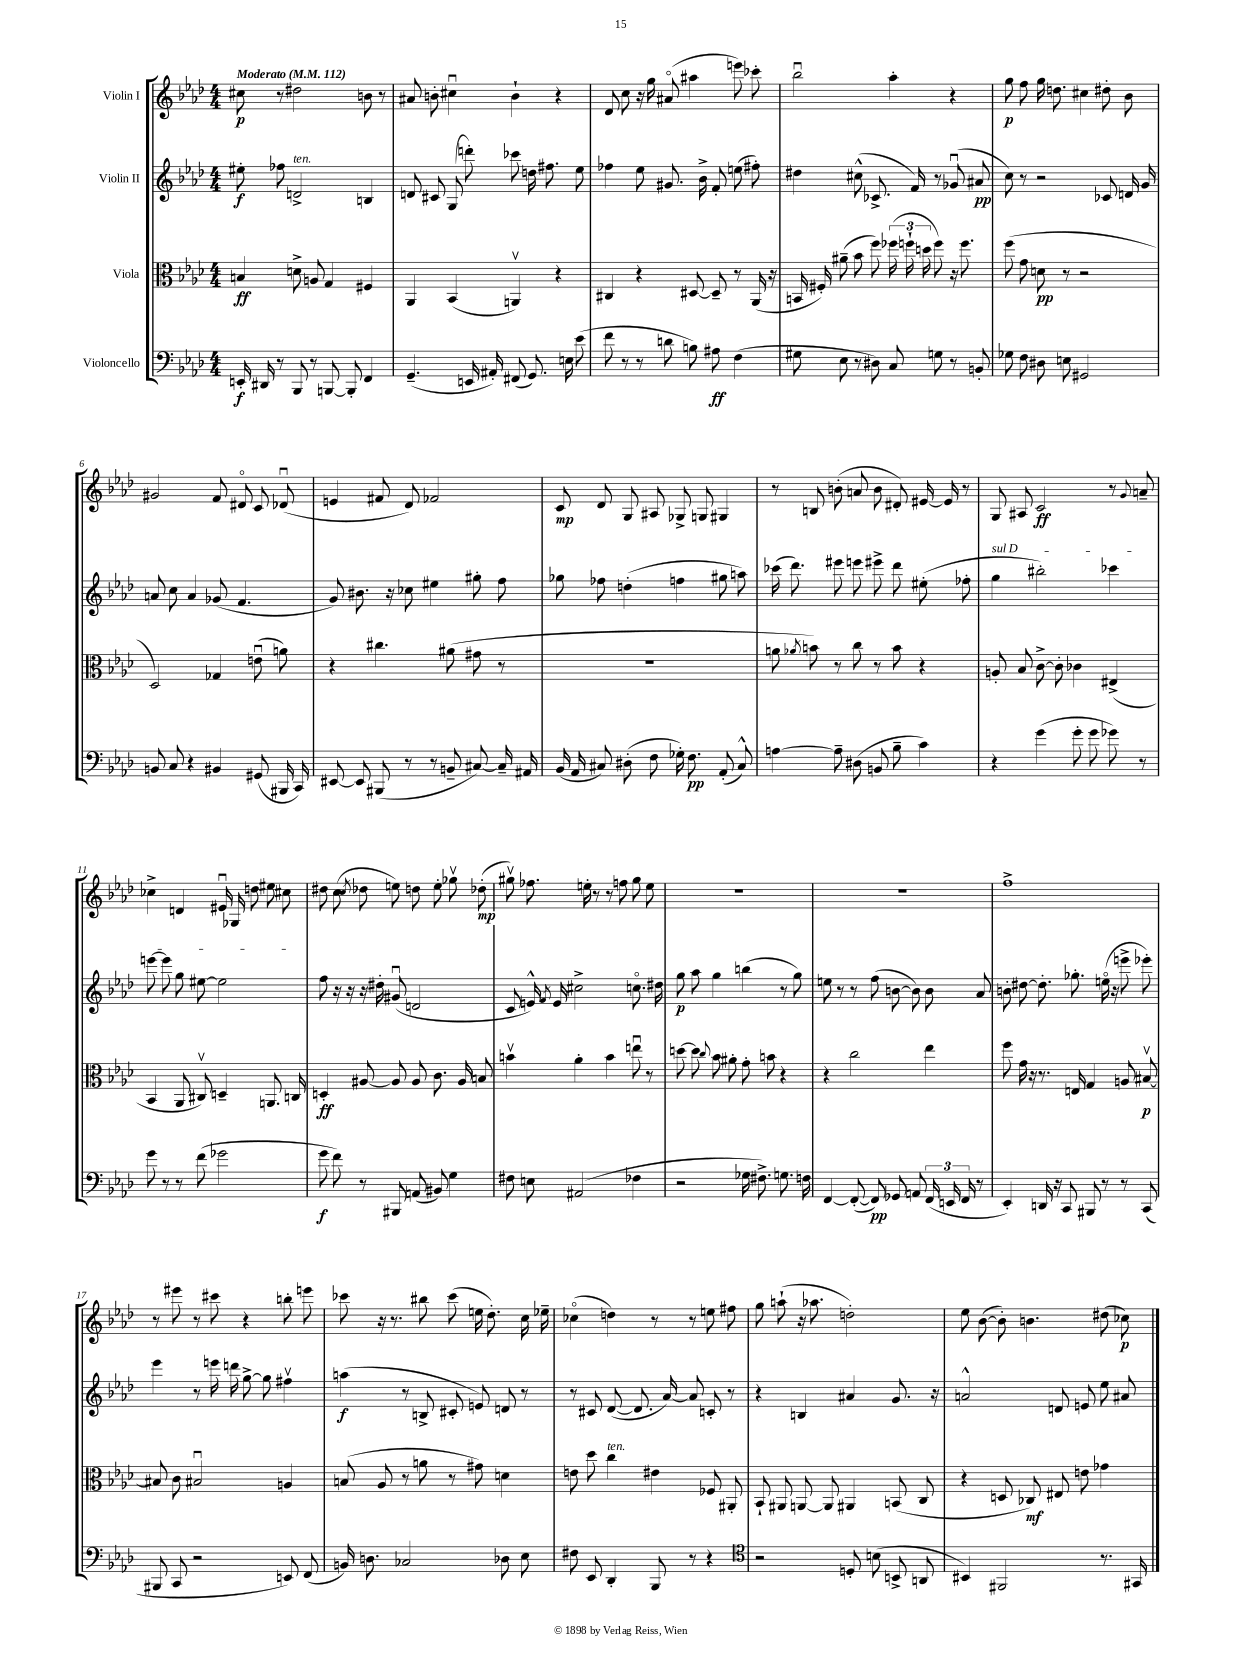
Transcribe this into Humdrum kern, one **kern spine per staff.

**kern	**kern	**kern	**kern
*staff4	*staff3	*staff2	*staff1
*clefF4	*clefC3	*clefG2	*clefG2
*k[b-e-a-d-]	*k[b-e-a-d-]	*k[b-e-a-d-]	*k[b-e-a-d-]
*M4/4	*M4/4	*M4/4	*M4/4
*MM112	*MM112	*MM112	*MM112
16EE'	4B	8ee#'	8cc#
16DD#	.	.	.
8r	.	8ff-	8r
8BBB-	8d^	2d^	2dd#
8r	8A	.	.
[8BBB	4G	.	.
8BBB']	.	.	.
4FF	4F#	4B	8b
.	.	.	8r
=	=	=	=
(4.GG~	4AA-	8d	8a#
.	.	8c#	8b'
.	(4BB-	(8G	4cc#u
16EE	.	8ddd')	.
16AA#')	.	.	.
(8FF#	4AAv)	8ccc-	4b`
8.GG)	.	16dd	.
.	.	8.ff#	.
.	4r	.	4r
16E	.	.	.
(8e-	.	8ee-	.
=	=	=	=
8f	4C#	4ff-	8d-
8r	.	.	8cc
8r	4r	8ee-	16r
.	.	.	16gg
8d	.	8.g#	(8a#o
8B)	[8D#	.	4aa#
.	.	16b-^	.
8A#	8D#~]	8f'	.
(4F	8r	(8ee	8eee)
.	(16AA-	8ff#')	8ccc-'
.	16r	.	.
=	=	=	=
8G#	16BB	4dd#	2bb-u
.	16F#')	.	.
8E-	(8a#~	.	.
8r	8b-	(8cc#^^	.
8D#)	8ff)	8.c-^	.
8C	(24ff-	.	4aa-'
.	24ff`	.	.
.	.	16f)	.
.	24dd	.	.
8G	8ff)	8r	.
8r	16r	(8g-u	4r
.	8.ff	.	.
8BB'	.	8a#	.
=	=	=	=
8G-	(8ff	8cc)	8gg
8F	8g	8r	8ff
8D#	8d	2r	16gg
.	.	.	8.dd
8E	8r	.	.
2GG#	2r	.	4cc#
.	.	8c-	8dd#'
.	.	16d	8b-
.	.	16g	.
=	=	=	=
8BB	2D-)	8a	2g#
8C	.	8cc	.
4r	.	4a	.
4BB#	4G-	(8g-	8f
.	.	4.f	8d#o
(8GG#	(8eu	.	8c
16BBB#	8a)	.	(8d-u
16CC)	.	.	.
=	=	=	=
[8EE#	4r	8g)	4e
8EE#]	.	8.b#	.
(8BBB#	4.cc#	.	8f#
.	.	16r	.
8r	.	8cc-	8d-)
8r	.	4ee#	2f-
8BB~	(8a#	.	.
[8C#)	8g#	8gg#'	.
16C#~]	8r	8ff	.
16AA#	.	.	.
=	=	=	=
(16BB-	1r	8gg-	8c
16AA-	.	.	.
8C#)	.	8ff-	8d-
(8D#'	.	(4dd'	8G
8F	.	.	8A#
16G-')	.	4ff	8G-^
8.F	.	.	.
.	.	.	8G
(8AA-'	.	8gg#	4G#
8C#^^)	.	8aa)	.
=	=	=	=
[4A	8a	(16ccc-	8r
.	.	8.ddd-)	.
.	8qa-	.	.
.	8b)	.	8B
8A~]	8r	8eee#	(8b'
(8D#	8cc	8eee	8a
8BB	8r	8eee#^	8b
8B-~	8b	8ddd-	8d#')
4c)	4r	(8ee#'	[16e#
.	.	.	16e#]
.	.	8ff-'	8r
=	=	=	=
4r	8A'	4gg	8G
.	8B-	.	8A#
(4g	[8c^	2bb#')	2c
.	8c']	.	.
8g'	4c-	.	.
8g	.	.	.
8g-)	(4E#^	4ccc-	8r
.	.	.	8qqg
8r	.	.	8a~
=	=	=	=
8g	4BB-	[8eee	4cc-^
8r	.	8eee]	.
8r	8AA-	8gg	4d
(8f	8C#v)	[8ee#	.
2g-	4D~	2ee#]	16e#u
.	.	.	16G-
.	.	.	8dd
.	8.AA	.	8ee#
.	.	.	8cc#
.	16C	.	.
=	=	=	=
8g	4D'	8ff	8dd#
8f)	.	16r	(8cc
.	.	16r	.
.	.	.	8qcc
8r	[8A#	16r	8dd-
.	.	16dd#'	.
8BBB#	8A#]	(8g#u	8ee)
(8AA	8A#	2d	8dd
8BB#)	8.c	.	8ee'
4G	.	.	8gg-v
.	16A#	.	.
.	8B	.	(8dd-'
=	=	=	=
8F#	4bv	8c	8gg#v)
8E	.	16e^^)	8.ff-
.	.	8qf	.
.	.	16e	.
(2AA#	4a-'	2cc#^	.
.	.	.	16ee'
.	.	.	8r
.	4b	.	8r
.	.	.	8ff
4F-	8eeu	8.cco	8gg#
.	8r	.	8ee
.	.	16dd#	.
=	=	=	=
2r	[8dd	8gg	1r
.	8dd]	8aa-	.
.	8qqcc	.	.
.	8b-	4gg	.
.	8a#'	.	.
16G-	8g'	(4bb	.
8.F#^)	.	.	.
.	8b	.	.
8.G	4r	8r	.
.	.	8gg)	.
16F	.	.	.
=	=	=	=
[4FF	4r	8ee	1r
.	.	8r	.
(8FF'_	2cc	8r	.
8FF])	.	(8ff	.
8GG-	.	[8b	.
8AA	.	8b])	.
(24FF	4ee-	8b	.
24EE	.	.	.
24FF	.	.	.
8r	.	8a-	.
=	=	=	=
4EE-')	8ff	8b'	1ff^
.	16g	[8dd#	.
.	16r	.	.
16DD	8.r	8.dd#']	.
16r	.	.	.
8CC	.	.	.
.	16E	8.gg-'	.
8BBB#	4G	.	.
8r	.	(16eeo	.
.	.	16r	.
8r	8A	8eee^	.
(8CC	[8B#v	8eee-')	.
=	=	=	=
8BBB#	8B#]	4eee-	8r
8CC	8c	.	8eee#
2r	2B#u	8r	8r
.	.	16eee	8ccc#
.	.	16ddd	.
.	.	[8gg^	4r
.	.	8gg]	.
8EE)	4A	4ff#v	8bb'
(8FF	.	.	8eee
=	=	=	=
16BB)	(8B	(4aa	8ccc-
8.D	.	.	.
.	8A-	.	16r
.	.	.	8.r
2C-	8r	8r	.
.	8a	8B^	8bb#
.	8r	8c#'	(8ccc-
.	8g#)	8e)	16ee
.	.	.	8.dd-')
8D-	4d	8d	.
8E-	.	8r	16cc
.	.	.	16ee-~
=	=	=	=
8F#	8e	8r	(4cc-o
8EE-	8dd-	8c#	.
4DD-'	4cc	([8d-	4dd)
.	.	8.d-]	.
8BBB-	4e#	.	8r
.	.	[16a-)	.
8r	.	8a-]	8r
4r	8F-	8c'	8ee
.	8AA#'	8r	8ff#
=	=	=	=
*clefC4	*	*	*
2r	8BB-`	4r	8gg
.	8AA#	.	(8aa`
.	[8AA	4B	16r
.	.	.	8.aa-
.	8AA]	.	.
8D'	4AA#	4a#	2dd')
(8B	.	.	.
8BB^	(8BB	8.g	.
8AA	8C	.	.
.	.	16r	.
=	=	=	=
4BB#)	4r	2a^^	8ee-
.	.	.	([8b-
2FF#	8D	.	8b-'])
.	8C-)	.	4.b
.	8E#	8d	.
.	8e	8e	.
8.r	4g-	8ee-	(8dd#
.	.	8a#	8cc-)
16GG#	.	.	.
==	==	==	==
*-	*-	*-	*-
